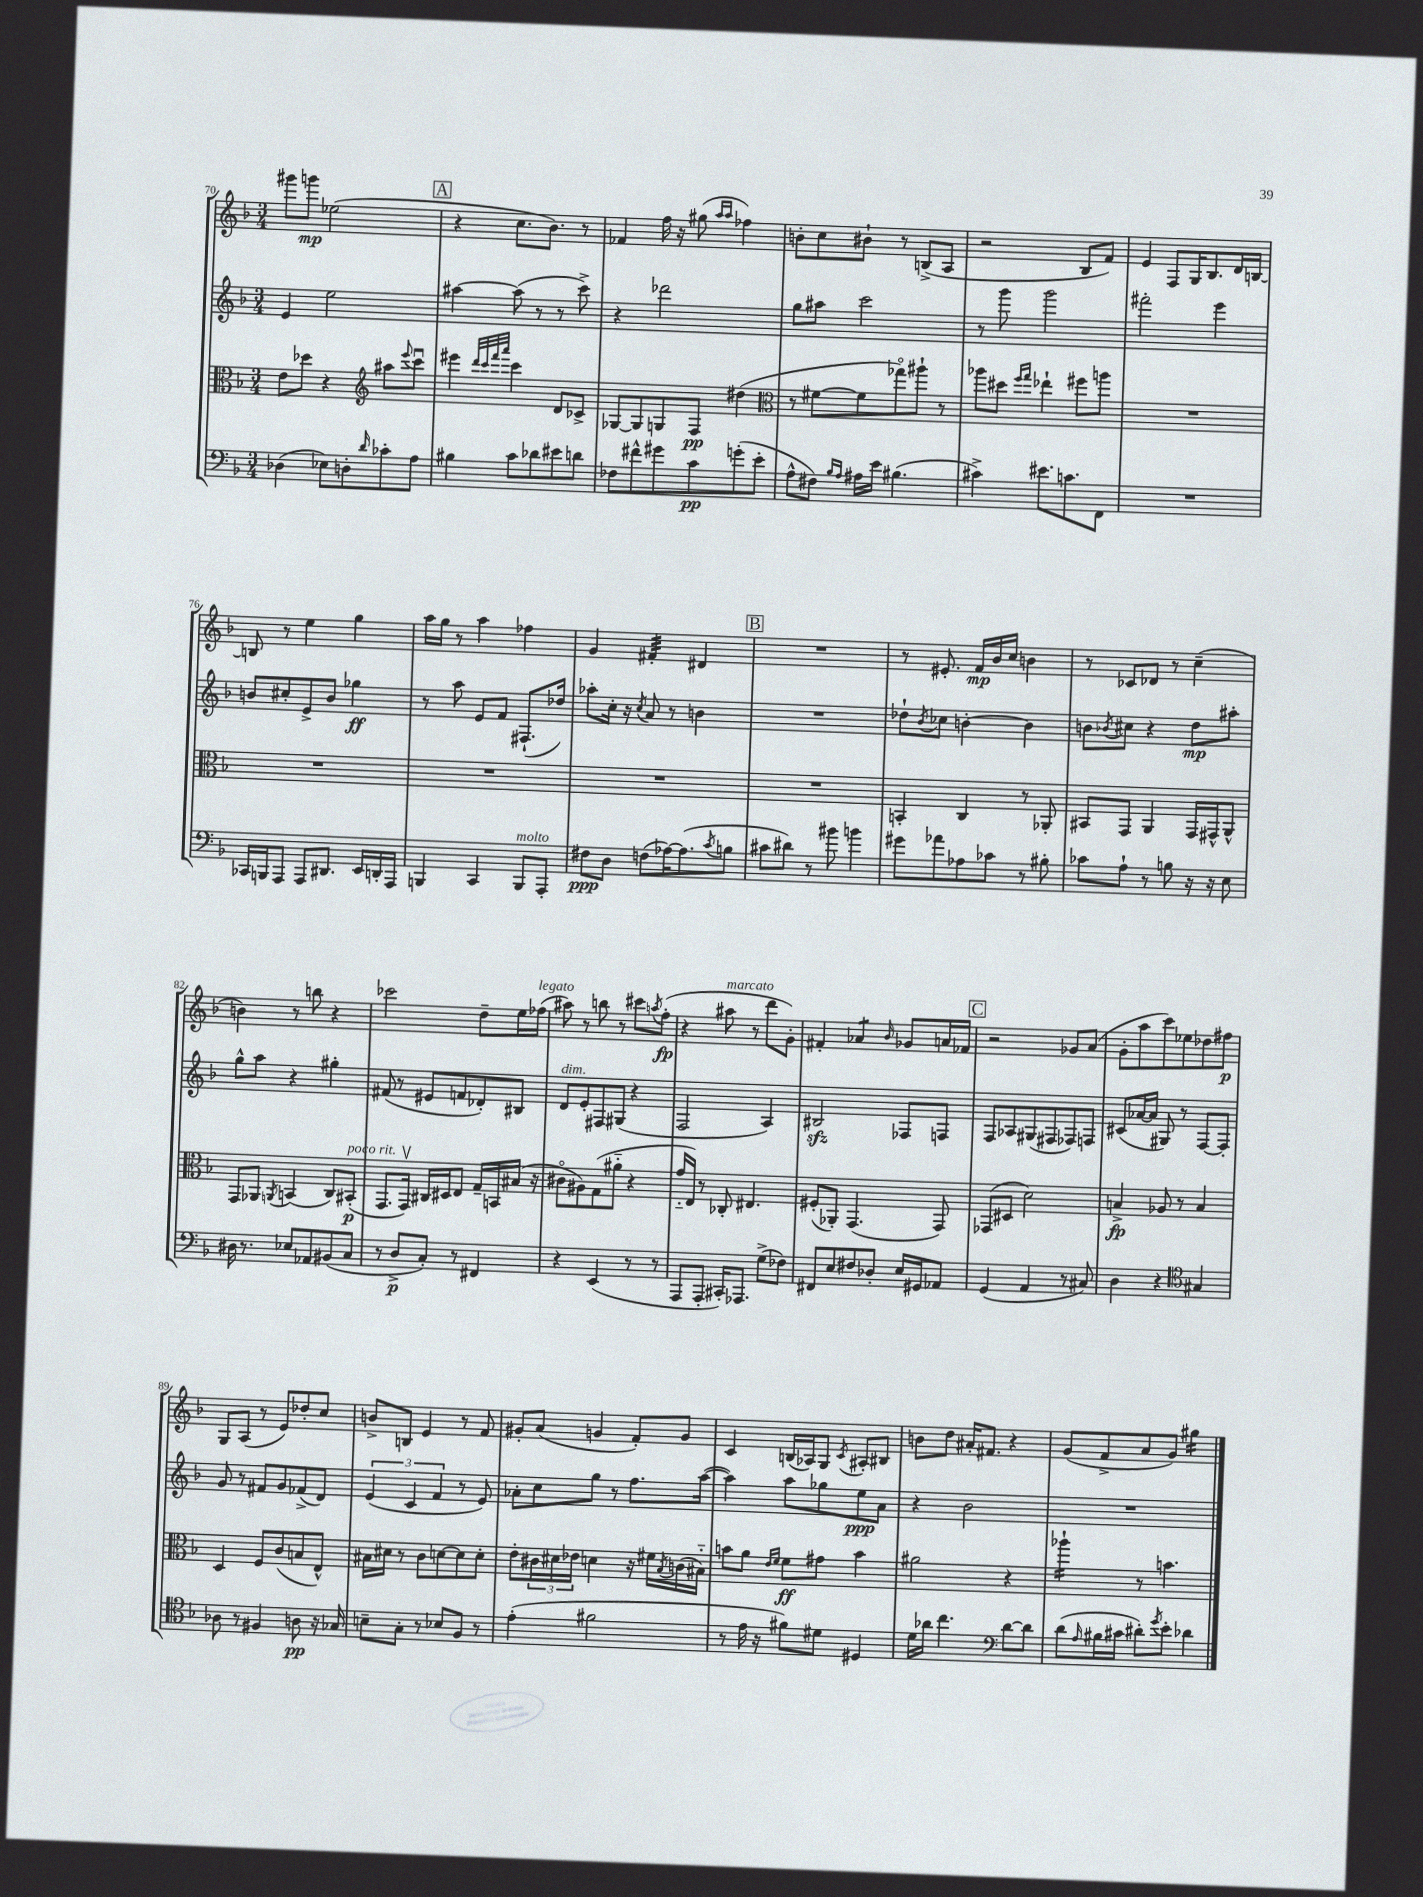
<<
\new StaffGroup <<
\new Staff = "s0" {
    \clef treble \key f \major \numericTimeSignature \time 3/4
    gis'''8 g'''8\mp ees''2( |
    \mark \markup { \box "A" } r4 c''8. bes'8.) r8 |
    fes'4 f''16 r16 gis''8( \grace { a''16 a''16 } fes''4) |
    b'8-. c''8 bis'8-! r8 b8->( a8 |
    r2 bes8 f'8) |
    e'4 f8 g16 bes8. d'16 b16~ |
    b8 r8 e''4 g''4 |
    a''16 g''16 r8 a''4 fes''4 |
    g'4 fis'4:32-. dis'4 |
    \mark \markup { \box "B" } R2. |
    r8 eis'8.-. f'16\mp bes'16 c''16 b'4 |
    r8 ces'8 des'8 r8 c''4--( |
    b'4) r8 b''8 r4 |
    ces'''2 d''8-- e''16 fes''16^\markup { \italic "legato" }( |
    ais''8) r8 b''8 r8 cis'''8 \acciaccatura { a''8 } f''8-.\fp( |
    r4 ais''8^\markup { \italic "marcato" } r8 d'''8 g'8-.) |
    fis'4-. aes'4:8 \grace { bes'16 } ges'8 a'16 fes'16 |
    \mark \markup { \box "C" } r2 ges'8 a'8( |
    g'8-. a''8 c'''8) ees''8 des''8 fis''8\p |
    g8 a8( r8 e'8) des''8-. c''8 |
    b'8-> b8 e'4 r8 f'8 |
    gis'8-. a'8( g'4 f'8-.) g'8 |
    c'4 b16( aes16) g8 \acciaccatura { c'8 } ais8-. bis8 |
    b'8 d''8 ais'16-. fis'8. r4 |
    g'8( f'8-> a'8 g'8) gis''4:16 \bar "|." |
}
\new Staff = "s1" {
    \clef treble \key f \major \numericTimeSignature \time 3/4
    e'4 e''2 |
    \mark \markup { \box "A" } ais''4~ ais''8( r8 r8 c'''8->) |
    r4 des'''2 |
    g''8 ais''8 c'''2 |
    r8 g'''8 g'''2 |
    fis'''2-. e'''4 |
    b'8 cis''8-. e'8-> b'8 ges''4\ff |
    r8 a''8 e'8 f'8 fis8.-!( des''16) |
    aes''8-. c''16-. r16 \acciaccatura { c''8 } a'8 r8 b'4 |
    \mark \markup { \box "B" } R2. |
    des''8-! \acciaccatura { bes'8 } ces''8 b'4~-. b'4 |
    b'8 \acciaccatura { bes'8 } cis''8 r4 d''8\mp ais''8-. |
    g''8-^ a''8 r4 gis''4-. |
    fis'8( r8 eis'8 f'8 des'8-.) bis8 |
    d'8^\markup { \italic "dim." } e'8-. fis8 gis8( r4 |
    f2 a4) |
    bis2\sfz fes8 f8 |
    \mark \markup { \box "C" } f8 aes8 gis8( fis8 fes8) f8 |
    cis'8( aes'16~ aes'16 gis8) r8 f8~ f8-. |
    g'8 r8 fis'8 g'8 fes'8->( d'8) |
    \tuplet 3/2 { e'4( c'4 f'4 } r8 e'8) |
    aes'8-. c''8 g''8 r8 f''8. a''16~( |
    a''4) a''8 ges''8 e''8\ppp a'8 |
    r4 bes'2 |
    R2. \bar "|." |
}
\new Staff = "s2" {
    \clef alto \key f \major \numericTimeSignature \time 3/4
    e'8 des''8 r4 \clef treble ais''8 \appoggiatura { e'''8 } c'''8\downbow |
    \mark \markup { \box "A" } eis'''4 \grace { d'''32 c'''32 f'''32 a'''32 } c'''4 d'8 ces'8-> |
    ges8~ ges8 g8 f8\pp dis''4( |
    \clef alto r8 fis'8~ fis'8 ges''8\flageolet) ais''8-! r8 |
    aes''8 dis''8 \grace { f''16 g''16 } ees''4-! fis''8 a''8 |
    R2. |
    R2. |
    R2. |
    R2. |
    \mark \markup { \box "B" } R2. |
    b,4-. c4 r8 aes,8-. |
    bis,8 g,8 a,4 g,16 gis,16-^ a,8-^ |
    g,8 aes,8 \acciaccatura { a,8 } b,4( c8) bis,8-.\p^\markup { \italic "poco rit." }( |
    g,8. g,16\upbow) cis16 dis16 e8 g16-- b,16 bis16( r16 |
    cis'8\flageolet ais8) g8( ais'8-_ r4 |
    g'16-_ e16) r8 ces8-. eis4. |
    fis8-.( aes,8-.) g,4.( g,8) |
    \mark \markup { \box "C" } ges,8( dis8 d'2) |
    b4->\fp aes8 r8 b4 |
    d4 f8 c'8( b8 e8-^) |
    bis16 dis'16 r8 c'8 d'8~ d'8 d'8-. |
    e'8-. \tuplet 3/2 { cis'16 dis'16 ees'16 } d'4 r16 fis'16 \acciaccatura { bes8 } c'16( bis16-_) |
    b'8 a'8 \grace { e'16 f'16 } f'8\ff gis'8 b'4 |
    ais'2 r4 |
    aes''4:16-! r8 b'4. \bar "|." |
}
\new Staff = "s3" {
    \clef bass \key f \major \numericTimeSignature \time 3/4
    des4( ees8) d8-. \grace { d'16 } ces'8-. a8 |
    \mark \markup { \box "A" } bis4 c'8 des'8 eis'8 d'8 |
    fes8 fis'8-^ gis'8 c'8\pp g'8-.( e'8-. |
    a8-^ fis8) \grace { bes16 a16 } ais16 e'16 bis4.( |
    cis'4->) eis'8. c'8. f,8 |
    R2. |
    ces,16 b,,16 a,,8 a,,8 dis,8. e,16 d,16-. a,,16 |
    b,,4 c,4 b,,8^\markup { \italic "molto" } a,,8-. |
    fis8\ppp d8 f8( aes16~) aes8.( \acciaccatura { c'8 } b8 |
    \mark \markup { \box "B" } cis'8 dis'8) r8 bis'8 b'4 |
    gis'8 aes'8 aes8 ces'8 r8 bis8-. |
    ces'8 a8-! r8 b8 r16 r16 e8 |
    dis16 r8. ees8 aes,8 bis,8( c8 |
    r8 d8->\p c8-.) r8 fis,4 |
    r4 e,4( r8 r8 |
    a,,8 a,,8-. cis,16-.) aes,,8. g8->( fes8) |
    fis,8 e8 fis8 des8-. e16 gis,16 aes,8 |
    \mark \markup { \box "C" } g,4( a,4 r8 cis8) |
    d4 r4 \clef tenor gis4 |
    aes8 r8 fis4 a8\pp r16 ges16 |
    b8-- g8-. r8 bes8 f8 r8 |
    e'4-.( fis'2 |
    r8 e'16 r16 fis'8) dis'8 dis4 |
    d'16 aes'16 c''4. \clef bass d'8~ d'8 |
    d'8( \grace { a16 } bis16 cis'16 dis'8-.) \acciaccatura { g'8 } e'8-. des'4 \bar "|." |
}
>>
>>
\layout { \context { \Score currentBarNumber = #70 } }
